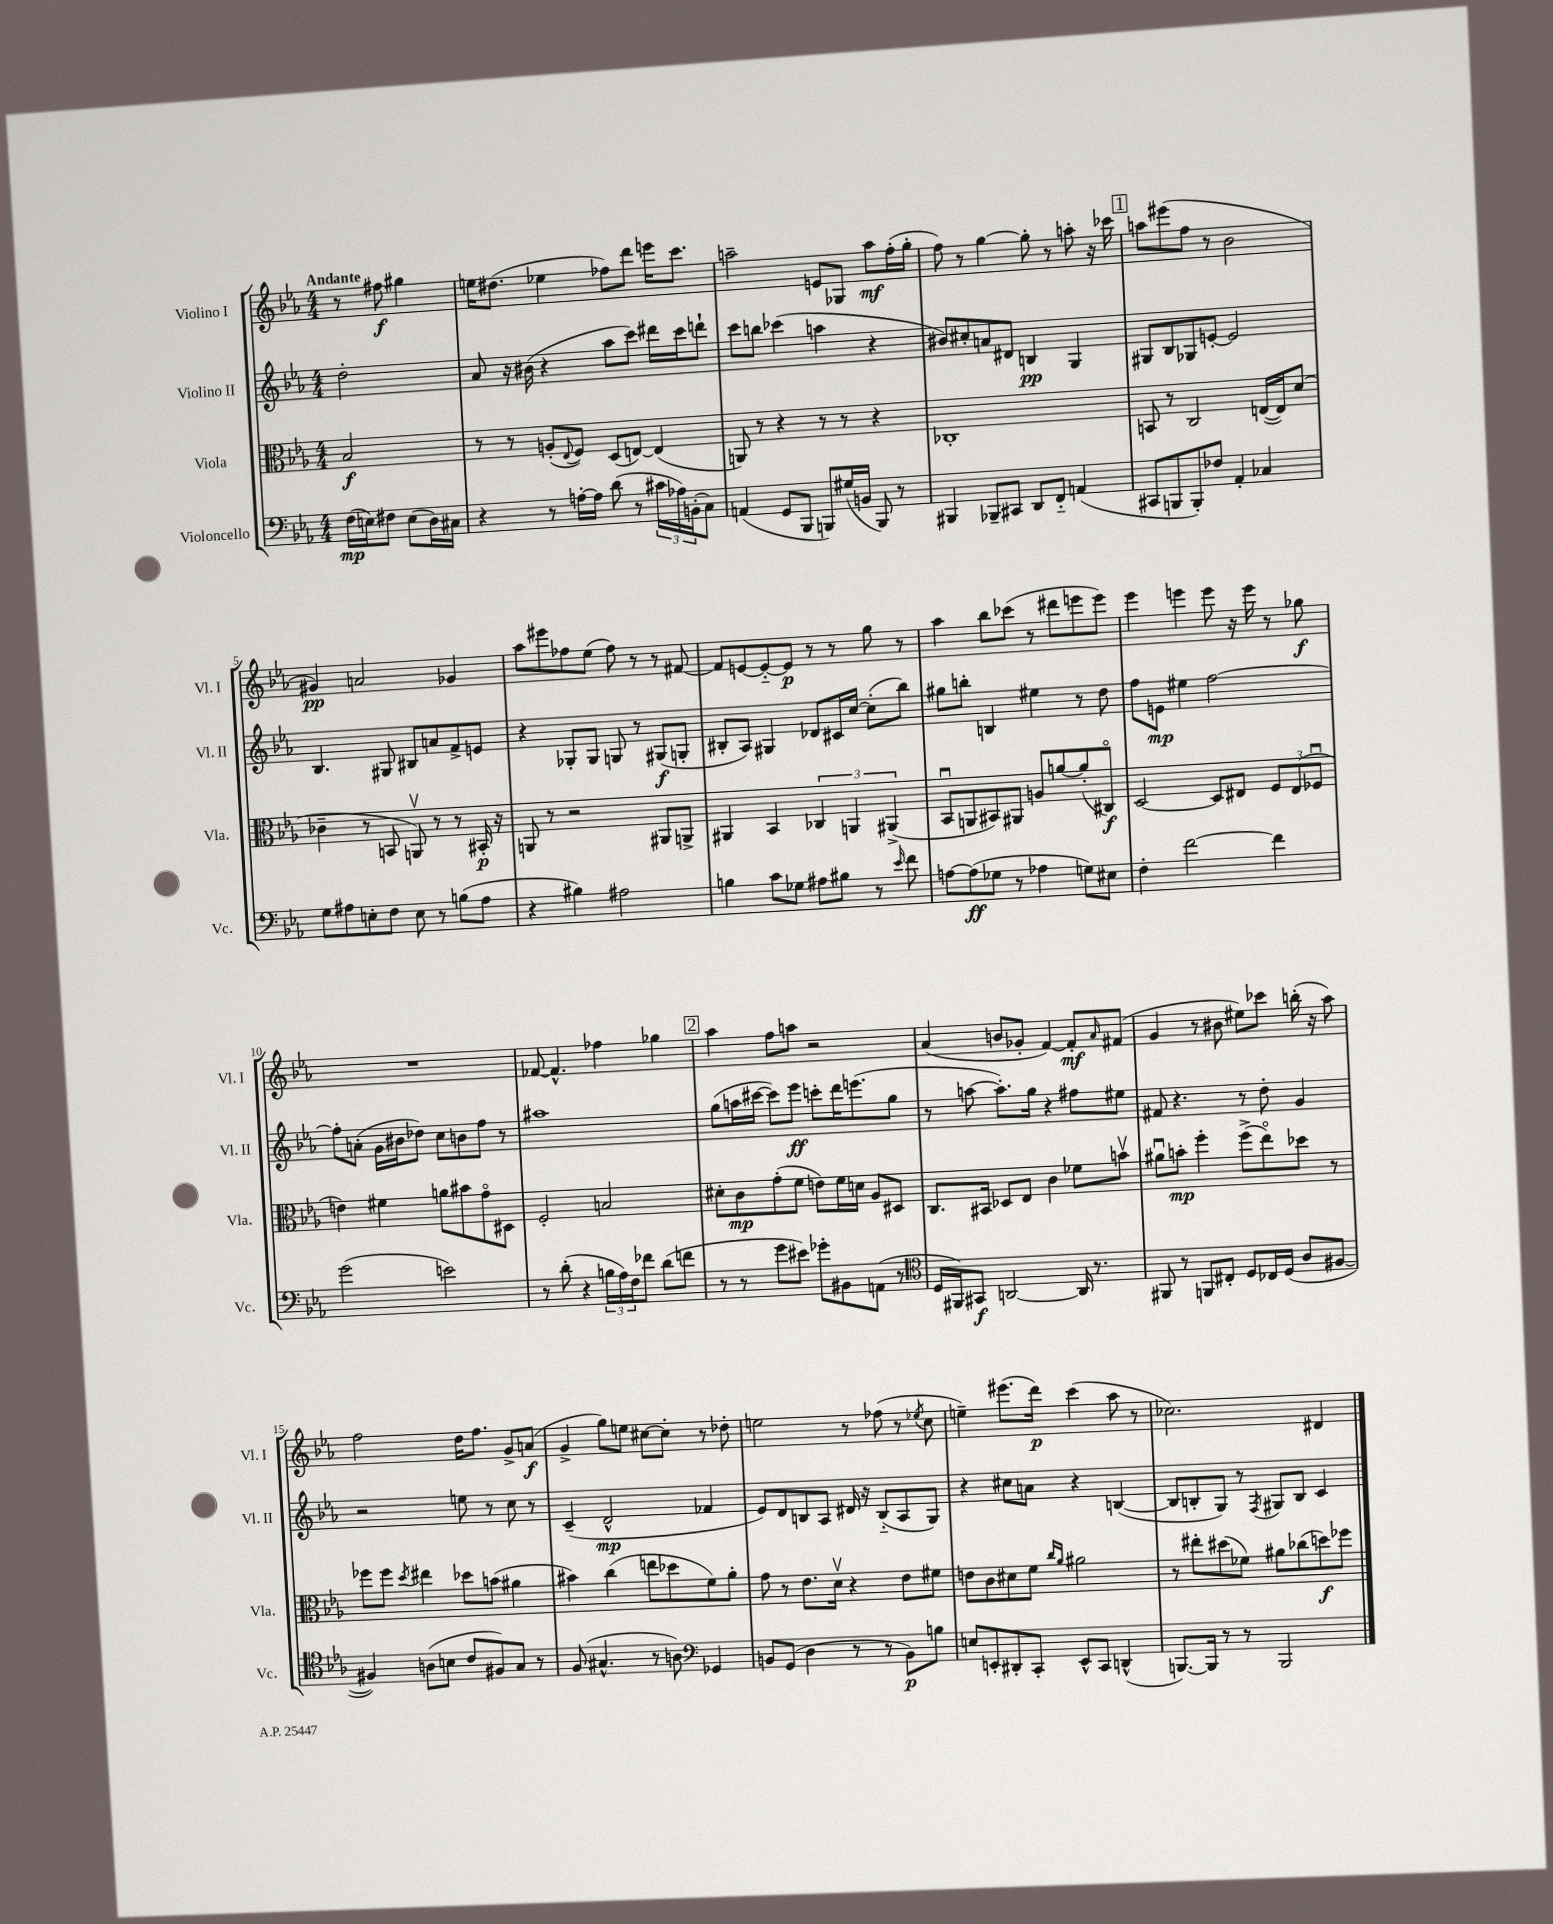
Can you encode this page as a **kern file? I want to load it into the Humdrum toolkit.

**kern	**kern	**kern	**kern
*staff4	*staff3	*staff2	*staff1
*clefF4	*clefC3	*clefG2	*clefG2
*k[b-e-a-]	*k[b-e-a-]	*k[b-e-a-]	*k[b-e-a-]
*M4/4	*M4/4	*M4/4	*M4/4
(16F	2B-	2dd'	8r
16E)	.	.	.
8F#	.	.	8ff#
(8E	.	.	4gg#
16D)	.	.	.
16C#	.	.	.
=	=	=	=
4r	8r	8a-	16ee
.	.	.	(8.dd#
.	8r	16r	.
.	.	(16b#	.
8r	(8A'	4r	4ee-
.	8qqE-	.	.
[16A'	8F)	.	.
16A]	.	.	.
(8d	(8D	8aa-	8ff-)
8r	[8E)	8ccc)	8ddd
24c#	(4E]	16ddd#	16eee
24A-)	.	.	.
.	.	16ccc	8.ccc
(24BB'	.	.	.
8C)	.	8ddd`	.
=	=	=	=
(4AA	8AA)	8ccc	2aa~
.	8r	8bb	.
8GG	4r	(4ccc-	.
8BBB-	.	.	.
8BBB)	8r	4aa	8e
(16G#	8r	.	8G-
16BB	.	.	.
8BBB)	4r	4r	8aa
8r	.	.	(16ff'
.	.	.	16gg'
=	=	=	=
4BBB#	1C-'	8b#)	8ff)
.	.	8cc#'	8r
8BBB-~	.	8a	[4gg
8CC#	.	8d#	.
8DD	.	4B	8gg']
8FF'~	.	.	8r
(4AA	.	4G	8aa'
.	.	.	16r
.	.	.	16ccc-
=	=	=	=
8CC#	8BB	8G#	8aa
8BBB	8r	8B-	(8eee#
8BBB')	2C	8G-	8ff
8F-	.	[8e'	8r
4AA-'	.	2e]	2b-
4C-	([16E	.	.
.	16E])	.	.
.	(8d	.	.
=	=	=	=
8G	4c-~	4.B-	4g#)
8A#	.	.	.
8E'	8r	.	2a
8F	8BB	8G#	.
8E	8AAv)	8B#	.
8r	8r	8a	.
(8B	8r	8f^	4g-
8A#	16BB#'	8e	.
.	16r	.	.
=	=	=	=
4r	8AA	4r	8aa-
.	8r	.	8eee#
4B#)	2r	8G-'	8ff-
.	.	8G-	(8ee-
2A#	.	8G	8ff-)
.	.	8r	8r
.	8AA#	(8G#	8r
.	8AA^	8G'	[8f#
=	=	=	=
4B	4AA#	8B#'	8f#]
.	.	8A-)	[8e
8c	4BB-	4G#	8e'~_
8G-	.	.	8e]
8A#	6C-	8d-	8r
8B#	.	16c#	8r
.	6AA	.	.
.	.	[16cc	.
8r	.	(8cc']	8gg
.	(6AA#^	.	.
16qqe-	.	.	.
8f	.	8bb-)	8r
=	=	=	=
[8A	8BB-u	8gg#	4aa-
(8A]	8AA	8bb'	.
8G-	8BB#)	4B	8bb-
8r	8AA#	.	(8ccc-
4A-	8A	4ee#	8r
.	[8a	.	8ddd#
8G)	(8a']	8r	8eee
8E#	8C#o)	8dd	8eee)
=	=	=	=
4F'	[2D	8ff	4eee-
.	.	8e	.
[2f	.	4ee#	4eee
.	8D]	[2ff	8eee
.	8E#	.	16r
.	.	.	16eee
4f]	12F	.	8r
.	(12E#	.	.
.	.	.	8gg-
.	12F-u	.	.
=	=	=	=
(2g	4e)	8ff']	1r
.	.	(8a'	.
.	4f#	16g	.
.	.	16b#	.
.	.	8dd-)	.
2e)	8a	8cc	.
.	8b#	8b	.
.	8go	8ff	.
.	8D#	8r	.
=	=	=	=
8r	2F'	1aa#	[8f-
(8d'	.	.	4.f-^^]
4r	.	.	.
24B	2B	.	4ff-
24A-)	.	.	.
24F	.	.	.
8f-	.	.	.
(8d	.	.	4gg-
8f	.	.	.
=	=	=	=
8r	8d#'	(8gg	4aa-
8r	8c	16aa	.
.	.	[16ccc#	.
8g	(8g'	8ccc#])	8ff
8e#)	8f	8eee-	8aa
8g-'	8e)	8ccc'	2r
8BB#	16f	16ddd	.
.	16d	(8.eee	.
(8AA	8A-	.	.
8r	8D#	8gg	.
=	=	=	=
*clefC4	*	*	*
16D	8.C	8r	(4a-
16FF#)	.	.	.
8GG#	.	[8aa	.
.	16BB#	.	.
[2AA	8D-	8.aa'])	8b
.	8E-	.	8g-'
.	.	16gg	.
.	4c	4r	[4f)
16AA]	8f-	8ff#	8f']
8.r	.	.	.
.	.	.	16qqa-
.	8bv	8ee#	(8f#
=	=	=	=
8FF#	8a#u	8f#	4g
8r	8b'	4.r	.
8FF	4ff'	.	8r
8C#'	.	.	8b#
8D	(8ff^	8r	8ee#)
16C-	8ee-o)	8dd'	8ccc-
(16D	.	.	.
8A-	8dd-	4g	(16bb'
.	.	.	16r
[8F#	8r	.	8aa-)
=	=	=	=
4F#])	8ff-	2r	2ff
.	8ff-	.	.
.	8qdd	.	.
(8A	4ee#	.	.
8B	.	.	.
8c	8dd-	8ee	16dd
.	.	.	8.ff
8F#)	(8b	8r	.
8G	4a#	8cc	8g^
8r	.	8r	(8a
=	=	=	=
(8F	4b#)	(4c~	4g^
4.G#^^	.	.	.
.	(4cc	2d^^	8gg)
.	.	.	8ee
8r	8ee	.	[8cc#
8A)	8dd-	.	8cc#']
*clefF4	*	*	*
4GG-	8f)	4f-	8r
.	8a-'	.	8dd-'
=	=	=	=
8BB	8g	8e-)	2ee
(8GG	8r	8d	.
4D	8.e-	8B	.
.	.	8A-	.
.	16dv	.	.
8r	4r	16d#	8r
.	.	16r	.
8r	.	(8B'~	(8ff-
8BB)	8e-	8A-	8r
.	.	.	8qee-
8B	8f#	8G)	8cc
=	=	=	=
8E	8e	4r	4ee~)
8EE'	8c	.	.
8DD#'	8d#	8cc#	(8.eee#
8CC'	8f	8a	.
.	.	.	16ddd)
.	16qqcc	.	.
.	16qqa-	.	.
8EE^^	2a#	4r	(4ccc
8CC	.	.	.
(4DD^^	.	([4B	8aa-
.	.	.	8r
=	=	=	=
[8.BBB)	8r	8B]	2.cc-)
.	8ee#'	8B'	.
16BBB]	.	.	.
8r	(8dd#	8G)	.
8r	8f-)	8r	.
.	.	8qF	.
2BBB	8a#	8G#	.
.	(8cc-	8B	.
.	8dd)	4c	4d#
.	8ff-	.	.
==	==	==	==
*-	*-	*-	*-
